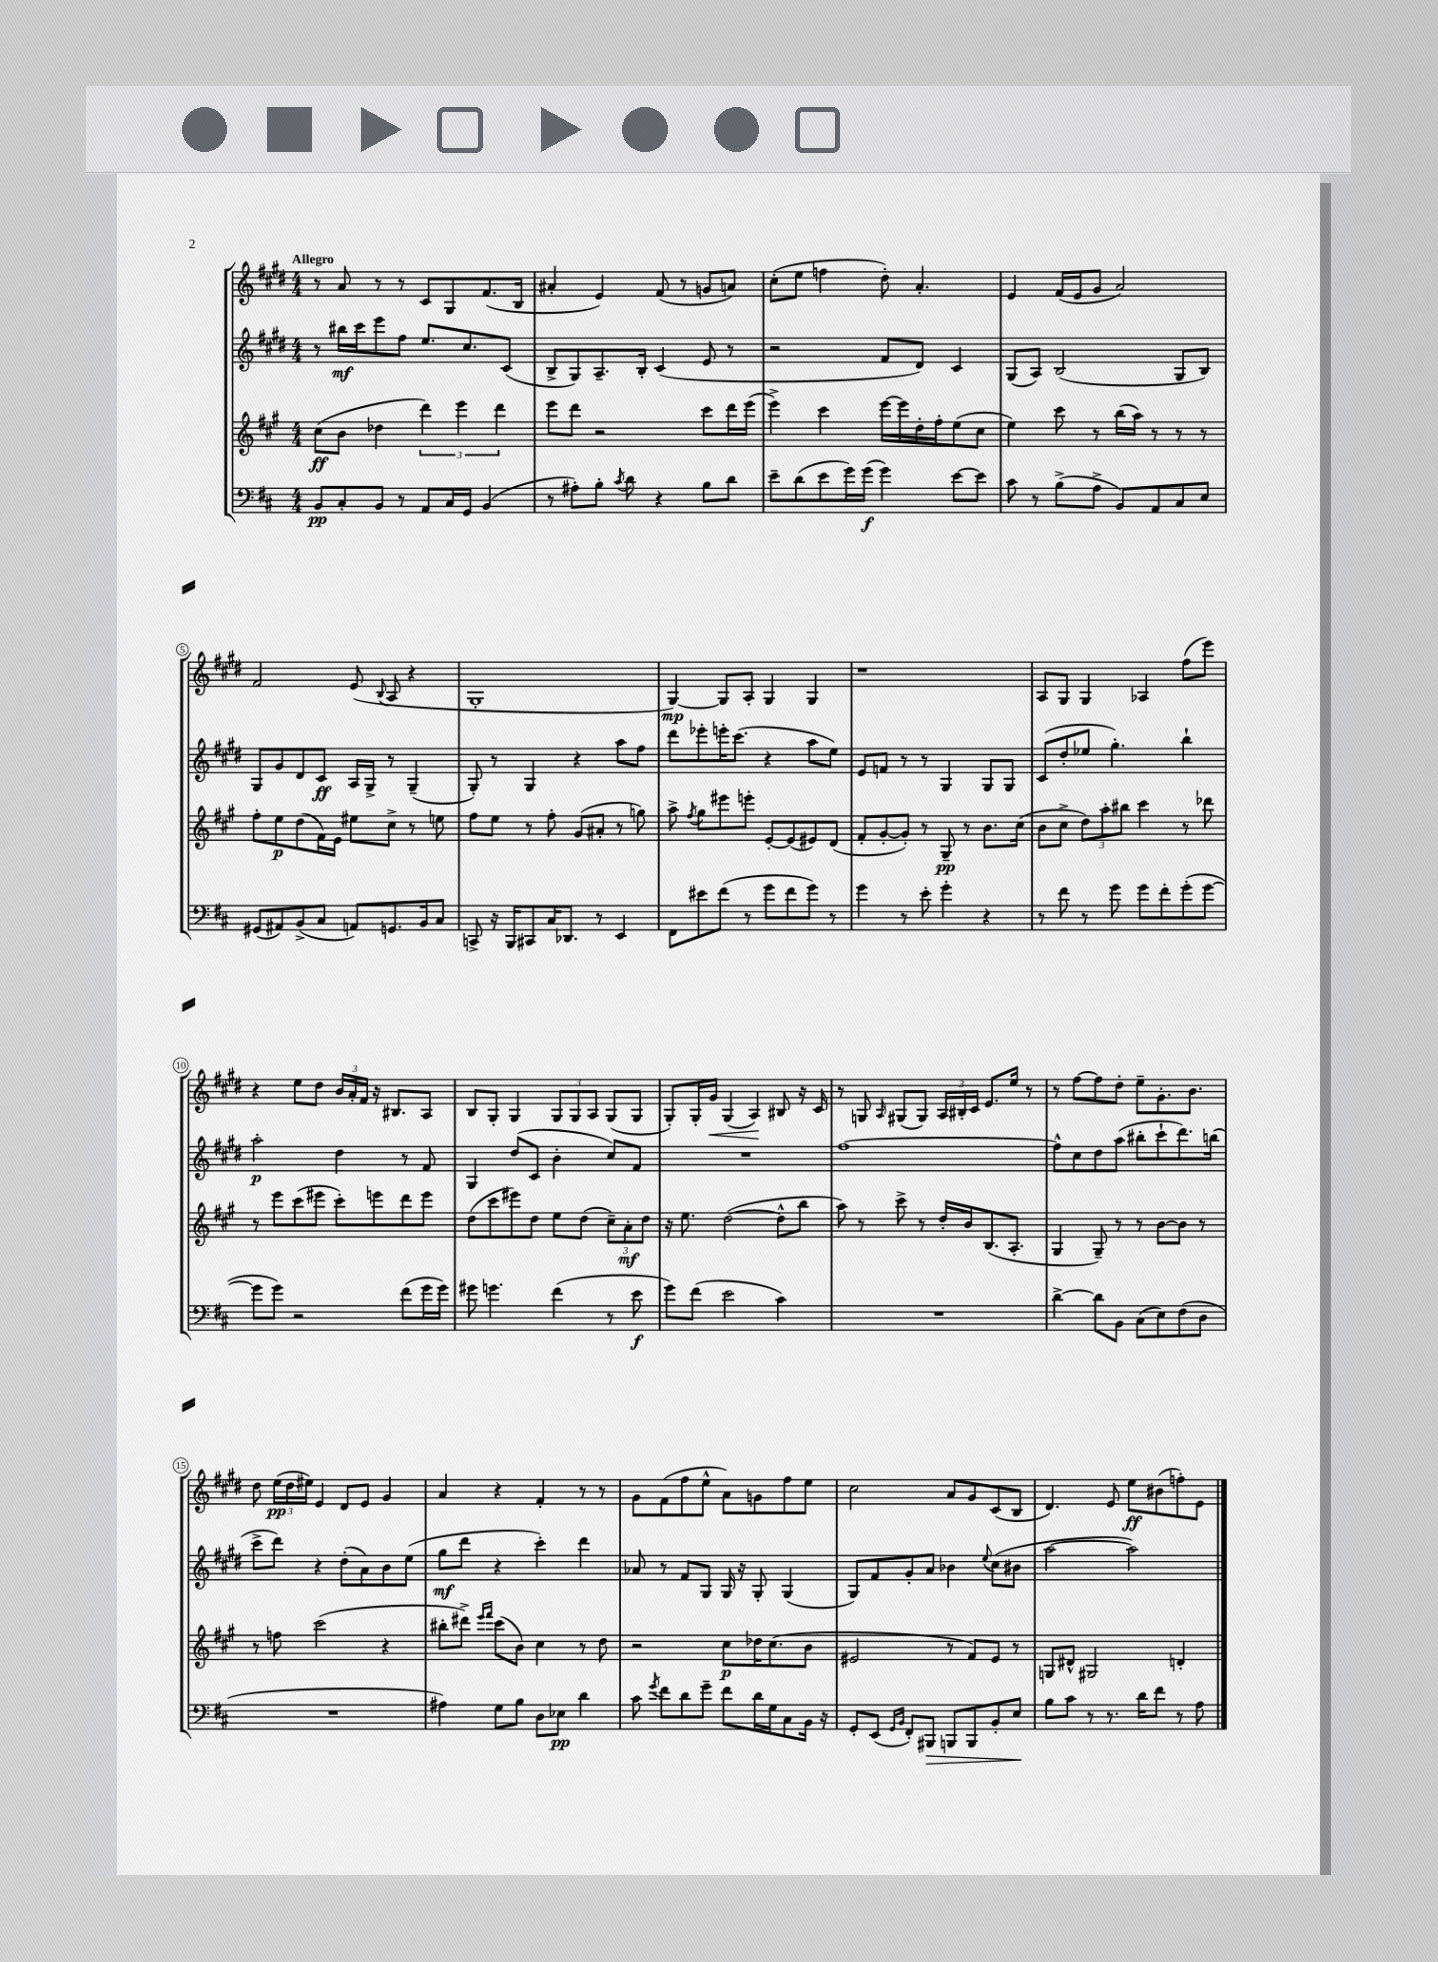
<<
\new StaffGroup <<
\new Staff = "s0" {
    \clef treble \key e \major \numericTimeSignature \time 4/4 \tempo "Allegro"
    \autoBeamOff r8 a'8 r8 r8 cis'8[ gis8 fis'8.( b16] |
    ais'4-. e'4) fis'8( r8 g'8[ a'8]) |
    cis''8[-.( e''8] f''4 dis''8-.) a'4.-. |
    e'4 fis'16[( e'16 gis'8] a'2) |
    fis'2 e'8( \appoggiatura { b8 } a8 r4 |
    gis1-. |
    gis4~\mp) gis8[ a8]-. gis4 gis4 |
    r1 |
    a8[ gis8] gis4 aes4 fis''8[( e'''8]) |
    r4 e''8[ dis''8] \tuplet 3/2 { b'16[ a'16-. fis'16] } r16 bis8.[ a8] |
    b8[ gis8]-. gis4 \tuplet 3/2 { gis8[ gis8 a8] } gis8[( gis8] |
    gis8[-.) gis16-. gis'16]\< gis4( a4\!) bis8 r16 cis'16 |
    r8 g8 \grace { a16 } gis8[( gis8]) \tuplet 3/2 { a16[ bis16-. cis'16] } e'8.[ e''16] r8 |
    r8 fis''8[~ fis''8 dis''8]-. e''8[-- gis'8.-. b'8.] |
    dis''8 \tuplet 3/2 { e''16[\pp( dis''16 eis''16]) } e'4 dis'8[ e'8] gis'4 |
    a'4 r4 fis'4-. r8 r8 |
    gis'8[ fis'8( fis''8 e''8]-^ a'8[) g'8 fis''8 e''8] |
    cis''2 a'8[ gis'8 cis'8( b8] |
    dis'4.) e'8 e''8[\ff bis'8( f''8-.) e'8] \bar "|." |
}
\new Staff = "s1" {
    \clef treble \key e \major \numericTimeSignature \time 4/4
    \autoBeamOff r8 bis''16[\mf cis'''16 e'''8 fis''8] e''8.[ cis''8. cis'8]( |
    b8[-> gis8) a8.-- b16]-. cis'4( e'8 r8 |
    r2 fis'8[ dis'8]) cis'4 |
    gis8[( a8]) b2( gis8[ b8]) |
    gis8[ gis'8 dis'8 cis'8]\ff a16[ gis16]-> r8 gis4--( |
    gis8-.) r8 gis4 r4 a''8[ fis''8] |
    dis'''8[ ees'''8-. e'''16-. cis'''8.]( r4 a''8[ e''8]) |
    e'8[ f'8] r8 r8 gis4 gis8[ gis8] |
    cis'8[( dis''8-. ees''8] gis''4.-.) b''4-! |
    a''2-.\p dis''4 r8 fis'8 |
    gis4 dis''8[( cis'8] b'4-. cis''8[) fis'8] |
    R1 |
    fis''1~ |
    fis''8[-^ cis''8 dis''8 a''8]( bis''8[-. cis'''8-! dis'''8.) b''16]( |
    cis'''8[-> dis'''8]) r4 dis''8[-.( a'8) b'8 e''8]( |
    gis''8[\mf dis'''8] r4 cis'''4-.) dis'''4 |
    aes'8 r8 fis'8[ gis8] gis16 r16 gis8-. gis4( |
    gis8[) fis'8 gis'8-. a'8] bes'4 \appoggiatura { e''8 } cis''8[( bis'8] |
    a''2~ a''2) \bar "|." |
}
\new Staff = "s2" {
    \clef treble \key a \major \numericTimeSignature \time 4/4
    \autoBeamOff cis''8[\ff( b'8] des''4 \tuplet 3/2 { d'''4) e'''4 d'''4 } |
    e'''8[ d'''8] r2 cis'''8[ d'''16 e'''16]( |
    e'''4->) cis'''4 e'''16[~ e'''16 d''16-. fis''16-. e''8( cis''8] |
    e''4) cis'''8 r8 b''16[( a''16]) r8 r8 r8 |
    fis''8[-. e''8\p d''8( fis'16) e'16] eis''8[ cis''8]-> r8 e''8 |
    fis''8[ e''8] r8 fis''8-. gis'8[( ais'8]-. r8 g''8) |
    a''8-> \acciaccatura { fis''8 } gis''8[ eis'''8 e'''8]-. e'8[~-. e'8( eis'8) d'8]( |
    fis'8[-. gis'8~-. gis'8]-.) r8 gis8--\pp r8 b'8.[ cis''16]( |
    b'8[ cis''8]-> \tuplet 3/2 { d''8[) a''8-. bis''8] } cis'''4 r8 des'''8 |
    r8 e'''8[ cis'''8( eis'''8] cis'''8[-.) e'''8 d'''8 e'''8] |
    d''8[( cis'''8 eis'''8) d''8] e''8[ d''8]( \tuplet 3/2 { cis''8[--) a'8-.\mf d''8] } |
    r16 e''8. d''2~( d''8[-^ b''8] |
    a''8) r8 cis'''8-> r8 d''16[-. b'16 b8.( a8.]-. |
    gis4 gis8--) r8 r8 b'8[~ b'8] r8 |
    r8 f''8 cis'''2( r4 |
    bis''8[-. dis'''8]->) \grace { e'''16[ fis'''16] } cis'''8[( b'8]) cis''4 r8 d''8 |
    r2 cis''8[\p des''16 cis''8.( b'8] |
    eis'2 r8 fis'8[) eis'8] r8 |
    g8[ dis'8]-^ gis2 d'4-. \bar "|." |
}
\new Staff = "s3" {
    \clef bass \key d \major \numericTimeSignature \time 4/4
    \autoBeamOff b,8[\pp cis8-. b,8] r8 a,8[ cis16 g,16] b,4( |
    r8 ais8[-.) b8]-. \acciaccatura { cis'8 } d'8 r4 b8[ d'8] |
    e'8[-- d'8( e'8 g'16) g'16]\f( g'4) e'8[~ e'8] |
    cis'8 r8 b8[->( a8]-> b,8[) a,8 cis8 e8] |
    gis,8[( ais,8) b,8->( cis8] a,8[) g,8. b,16 cis8] |
    c,8-> r16 b,,16[ cis,8 cis16 des,8.] r8 e,4 |
    fis,8[ eis'8 fis'8]( r8 g'8[ fis'8 g'8]) r8 |
    g'4 r8 e'8-. g'4-. r4 |
    r8 fis'8 r8 g'8 g'8[ fis'8-. g'8-.( g'8]~ |
    g'8[ g'8]) r2 fis'8[( g'16 g'16]) |
    gis'8 g'4. fis'4( r8 e'8\f |
    g'8[) fis'8]( e'2 cis'4) |
    R1 |
    d'4~-> d'8[ b,8] cis8[( e8) fis8( d8] |
    R1 |
    ais4) g8[ b8] d8[ ees8]\pp d'4 |
    cis'8 \acciaccatura { g'8 } fis'8[ d'8 g'8]-- fis'8[ d'16 g16 cis8 b,16] r16 |
    g,8[-. e,8]( \grace { g,16[ b,16] } fis,8[-.) bis,,8]\> b,,8[ b,,8 b,8-. e8]\! |
    b8[ cis'8] r8 r8. d'16[ fis'8] r8 a8 \bar "|." |
}
>>
>>
\layout { \context { \Score \override BarNumber.stencil = #(make-stencil-circler 0.1 0.3 ly:text-interface::print) } }
